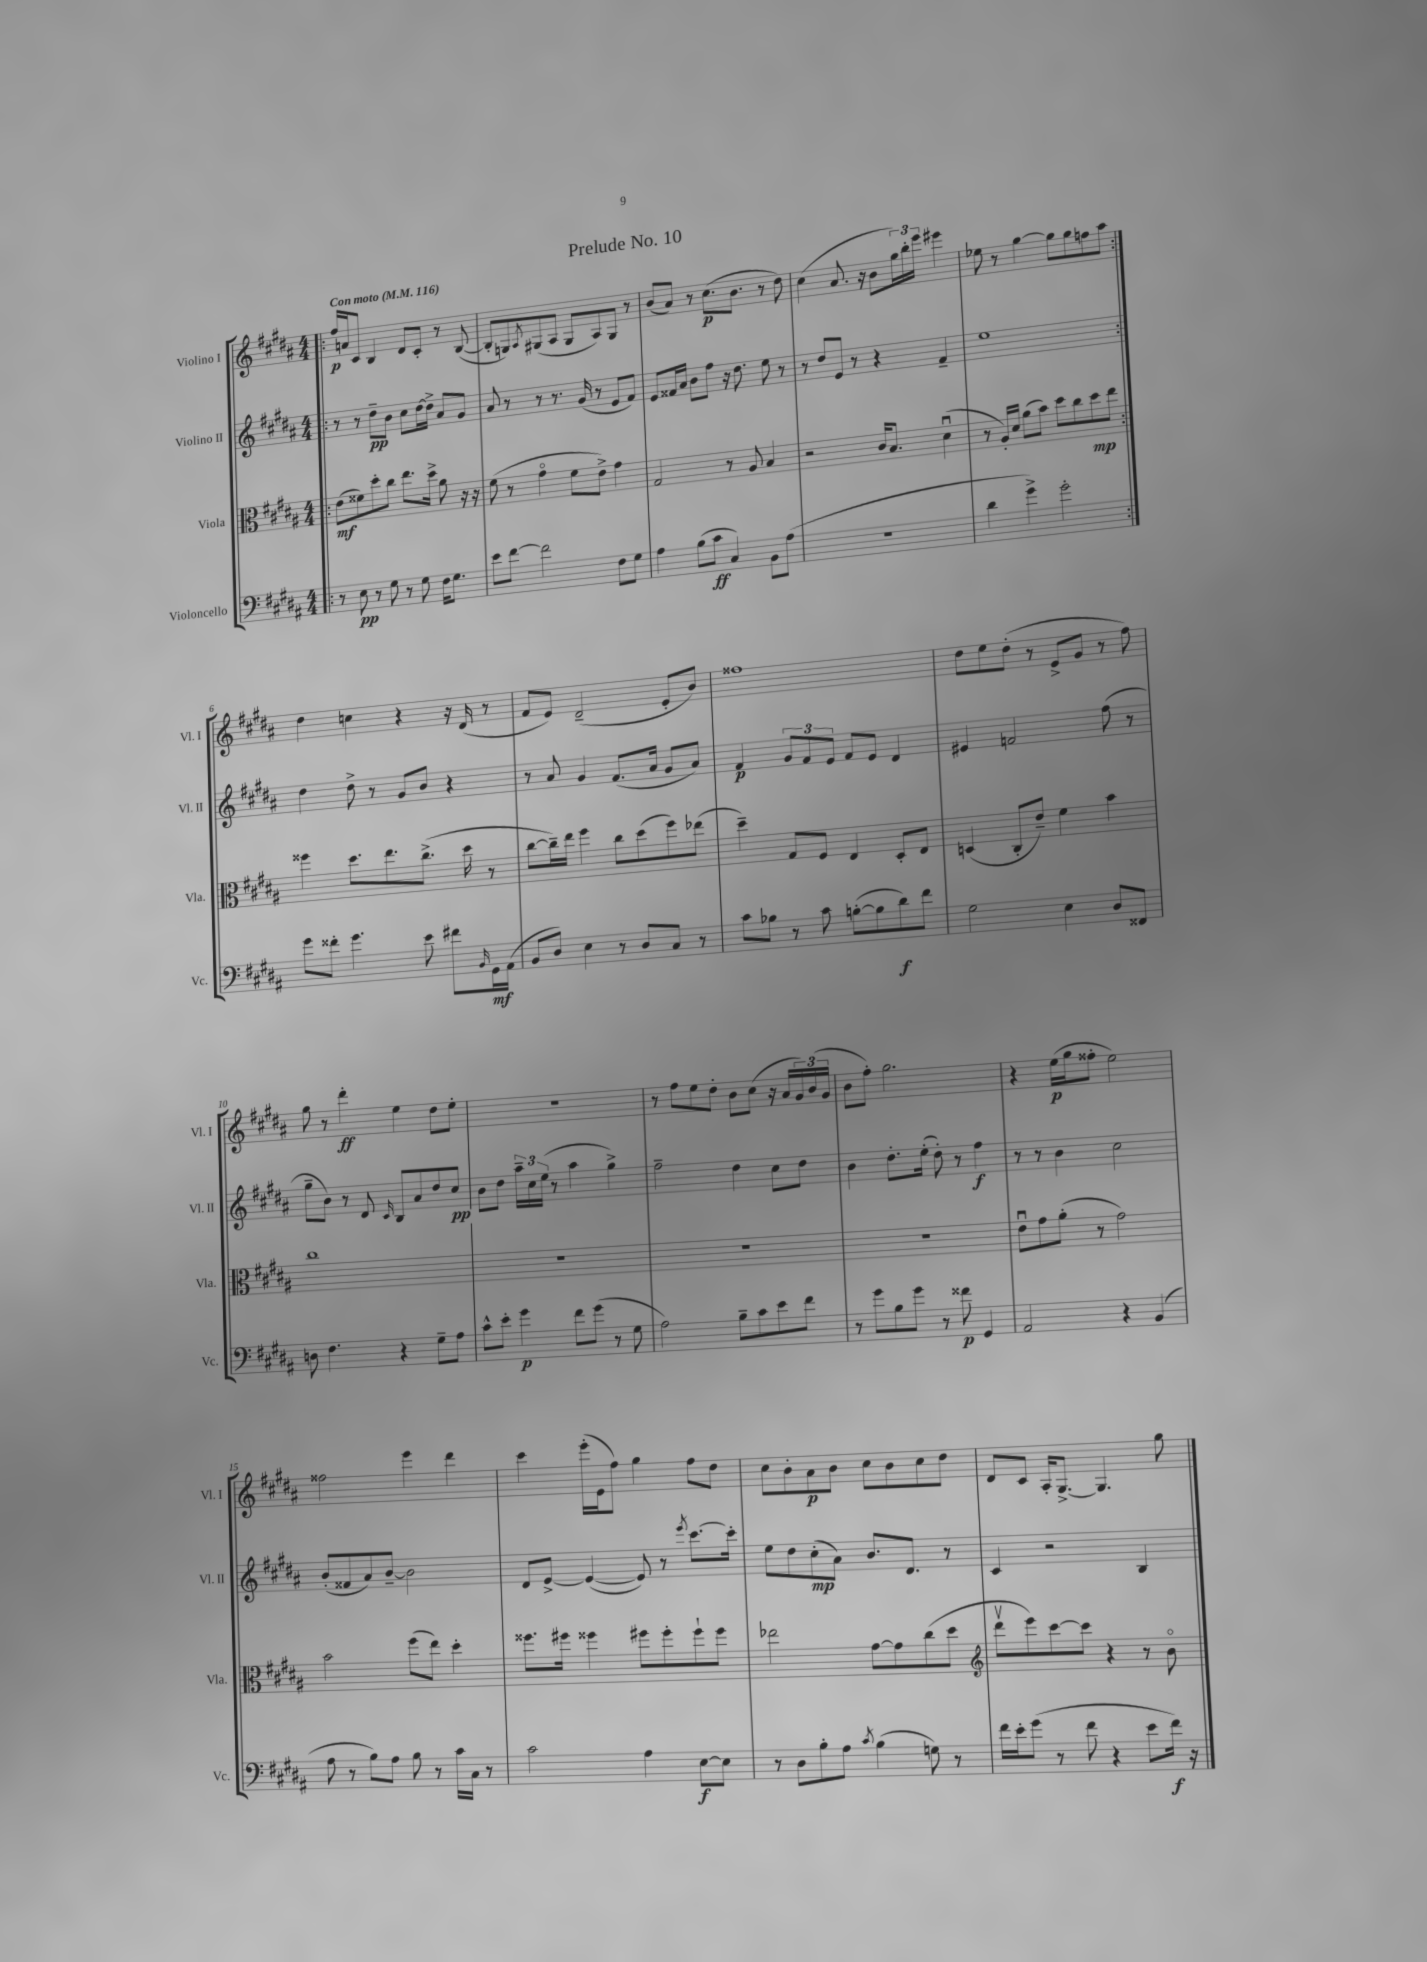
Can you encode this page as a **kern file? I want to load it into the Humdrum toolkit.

**kern	**dynam	**kern	**dynam	**kern	**dynam	**kern	**dynam
*part4	*part4	*part3	*part3	*part2	*part2	*part1	*part1
*staff4	*staff4	*staff3	*staff3	*staff2	*staff2	*staff1	*staff1
*I"Violoncello	*	*I"Viola	*	*I"Violino II	*	*I"Violino I	*
*I'Vc.	*	*I'Vla.	*	*I'Vl. II	*	*I'Vl. I	*
*clefF4	*	*clefC3	*	*clefG2	*	*clefG2	*
*k[f#c#g#d#a#]	*	*k[f#c#g#d#a#]	*	*k[f#c#g#d#a#]	*	*k[f#c#g#d#a#]	*
*M4/4	*	*M4/4	*	*M4/4	*	*M4/4	*
*MM116	*	*MM116	*	*MM116	*	*MM116	*
=1!|:	=1!|:	=1!|:	=1!|:	=1!|:	=1!|:	=1!|:	=1!|:
!	!	!	!	!	!	!LO:TX:a:B:t=Con moto	!
8r	.	(8e\L	mf	8r	.	16ff#/LL	p
.	.	.	.	.	.	16an/J	.
8E\	pp	8f##X\)	.	8r	.	8c#/J	.
8r	.	8dd#'\	.	8dd#~\L	pp	4B/	.
8G#\	.	8cc#\J	.	8b\J	.	.	.
8r	.	8.ee\L	.	8cc#\L	.	8d#/L	.
8G#\	.	.	.	[16dd#\L	.	8c#'/J	.
.	.	16dd#^\Jk	.	16dd#^\JJ]	.	.	.
16F#\KL	.	8a#\	.	8a#/L	.	8r	.
8.G#\J	.	.	.	.	.	.	.
.	.	16r	.	8g#/J	.	([8B/	.
.	.	16r	.	.	.	.	.
=2	=2	=2	=2	=2	=2	=2	=2
8e\L	.	(8f#\	.	8a#/	.	8B'/L]	.
[8f#\J	.	8r	.	8r	.	8Gn/)	.
.	.	.	.	.	.	8qA#/	.
2f#\]	.	4g#\	.	8r	.	(8G#X/	.
.	.	.	.	8.r	.	8A#/J	.
.	.	8f#\L	.	.	.	8G#/L	.
.	.	.	.	(16g#/	.	.	.
.	.	8e^\J)	.	8r	.	8A#/)	.
8F#\L	.	4g#\	.	8e/L	.	8G#/J	.
8G#\J	.	.	.	8f#/J)	.	8r	.
=3	=3	=3	=3	=3	=3	=3	=3
4A#\	.	2G#/	.	8e/L	.	(8b/L	.
.	.	.	.	16f##X/L	.	8a#/J)	.
.	.	.	.	16a#/JJ	.	.	.
(8B\L	.	.	.	8b\L	.	8r	.
8c#\J	ff	.	.	8ff#\J	.	(8.cc#\L	p
4C#/)	.	8r	.	16r	.	.	.
.	.	.	.	8.dd#\	.	8.b\J	.
.	.	8A#/	.	.	.	.	.
8BB\L	.	4B/	.	8ee\	.	8r	.
(8A#\J	.	.	.	8r	.	8dd#\)	.
=4	=4	=4	=4	=4	=4	=4	=4
1r	.	2r	.	8r	.	(4cc#\	.
.	.	.	.	8dd#/L	.	.	.
.	.	.	.	8e/J	.	8.a#/	.
.	.	.	.	8r	.	.	.
.	.	.	.	.	.	16r	.
.	.	16c#/KL	.	4r	.	8b\L	.
.	.	8.B/J	.	.	.	.	.
.	.	.	.	.	.	24gg#\L)	.
.	.	.	.	.	.	24bb'\	.
.	.	.	.	.	.	24eee\JJ	.
.	.	(4d#u\	.	4f#~/	.	4eee#X\	.
=5	=5	=5	=5	=5	=5	=5	=5
4d#\	.	8r	.	1ee	.	8ee-X\	.
.	.	16A#'/LL)	.	.	.	8r	.
.	.	16d#/JJ	.	.	.	.	.
4g#^\)	.	(8a#\L	.	.	.	[4gg#\	.
.	.	8b\J)	.	.	.	.	.
2g#'\	.	8dd#\L	.	.	.	8gg#\L]	.
.	.	8cc#\	.	.	.	8gg#\	.
.	.	8dd#\	mp	.	.	8ffn\	.
.	.	8ee\J	.	.	.	8aa#\J	.
!!LO:LB:g=z
=6:|!	=6:|!	=6:|!	=6:|!	=6:|!	=6:|!	=6:|!	=6:|!
8g#\L	.	4ff##X\	.	4dd#\	.	4dd#\	.
8f##X'\J	.	.	.	.	.	.	.
4.g#\	.	8.dd#\L	.	8dd#^\	.	4ccn\	.
.	.	.	.	8r	.	.	.
.	.	8.ee\	.	.	.	.	.
.	.	.	.	8g#/L	.	4r	.
8e\	.	(8.cc#^\J	.	8b/J	.	.	.
8f#X\L	.	.	.	4r	.	16r	.
.	.	16dd#\	.	.	.	(16d#/	.
16qqBB/	.	.	.	.	.	.	.
16GG#\L	mf	8r	.	.	.	8r	.
(16AA#\JJ	.	.	.	.	.	.	.
=7	=7	=7	=7	=7	=7	=7	=7
8BB/L	.	[8cc#\L	.	8r	.	8f#/L	.
8D#/J)	.	16cc#~\L])	.	8a#/	.	8e/J)	.
.	.	16ee\JJ	.	.	.	.	.
4E\	.	4ff#\	.	4g#/	.	(2d#~/	.
8r	.	8cc#\L	.	(8.f#/L	.	.	.
8D#/L	.	(8dd#\	.	.	.	.	.
.	.	.	.	16a#/Jk	.	.	.
8C#/J	.	8ff#\)	.	8g#/L	.	8e'/L	.
8r	.	(8ee-X\J	.	8a#/J)	.	8b/J)	.
=8	=8	=8	=8	=8	=8	=8	=8
8c#\L	.	4dd#~\)	.	4f#/	p	1ff##X	.
8B-X\J	.	.	.	.	.	.	.
8r	.	8G#/L	.	12g#/L	.	.	.
.	.	.	.	12f#/	.	.	.
8c#\	.	8F#/J	.	.	.	.	.
.	.	.	.	12e/J	.	.	.
([8Bn'\L	.	4E/	.	8f#/L	.	.	.
8B\]	.	.	.	8e/J	.	.	.
8d#\)	f	8D#'/L	.	4d#/	.	.	.
8f#\J	.	8E/J	.	.	.	.	.
=9	=9	=9	=9	=9	=9	=9	=9
2G#\	.	(4Dn/	.	4e#X/	.	8dd#\L	.
.	.	.	.	.	.	8ee\	.
.	.	8C#'/L	.	2fn/	.	(8dd#'\J	.
.	.	8e~/J)	.	.	.	8r	.
4E\	.	4f#\	.	.	.	8e^/L	.
.	.	.	.	.	.	8g#/J	.
8D#/L	.	4b\	.	(8ff#\	.	8r	.
8FF##X/J	.	.	.	8r	.	8ff#\)	.
!!LO:LB:g=z
=10	=10	=10	=10	=10	=10	=10	=10
8Dn\	.	1cc#	.	8gg#~\L	.	8gg#\	.
4.F#\	.	.	.	8b\J)	.	8r	.
.	.	.	.	8r	.	4ddd#'\	ff
.	.	.	.	8d#/	.	.	.
.	.	.	.	16qqc#/	.	.	.
4r	.	.	.	8B/L	.	4ee\	.
.	.	.	.	8a#/	.	.	.
8G#~\L	.	.	.	8dd#/	.	8dd#\L	.
8A#\J	.	.	.	8cc#/J	pp	8ee'\J	.
=11	=11	=11	=11	=11	=11	=11	=11
8c#^^\L	.	1r	.	8b\L	.	1r	.
8e'\J	.	.	.	8dd#\J	.	.	.
4g#\	p	.	.	24aa#~\LL	.	.	.
.	.	.	.	24cc#\	.	.	.
.	.	.	.	(24ee\JJ	.	.	.
.	.	.	.	8r	.	.	.
8f#\L	.	.	.	4aa#\	.	.	.
(8g#\J	.	.	.	.	.	.	.
8r	.	.	.	4gg#^\)	.	.	.
8G#\	.	.	.	.	.	.	.
=12	=12	=12	=12	=12	=12	=12	=12
2A#\)	.	1r	.	2ff#~\	.	8r	.
.	.	.	.	.	.	8ff#\L	.
.	.	.	.	.	.	8ee\	.
.	.	.	.	.	.	8dd#'\J	.
8B~\L	.	.	.	4dd#\	.	8b\L	.
8c#\	.	.	.	.	.	(8cc#\J	.
8e\	.	.	.	8cc#\L	.	16r	.
.	.	.	.	.	.	16a#/LL	.
8f#\J	.	.	.	8dd#\J	.	24g#/)	.
.	.	.	.	.	.	(24b/	.
.	.	.	.	.	.	24g#/JJ	.
=13	=13	=13	=13	=13	=13	=13	=13
8r	.	1r	.	4b\	.	8b\L	.
8g#\L	.	.	.	.	.	8ff#'\J)	.
8B\	.	.	.	8.dd#'\L	.	2.gg#\	.
8g#\J	.	.	.	.	.	.	.
.	.	.	.	(16ee'\Jk	.	.	.
8r	.	.	.	8dd#'\)	.	.	.
8f##X\	p	.	.	8r	.	.	.
4GG#/	.	.	.	4ff#\	f	.	.
=14	=14	=14	=14	=14	=14	=14	=14
2AA#/	.	8eu\L	.	8r	.	4r	.
.	.	8g#\	.	8r	.	.	.
.	.	(8a#'\J	.	4b\	.	(16ee\LL	p
.	.	.	.	.	.	16gg#\J	.
.	.	8r	.	.	.	8ff##X'\J	.
4r	.	2g#\)	.	2cc#\	.	2ee\)	.
(4BB/	.	.	.	.	.	.	.
!!LO:LB:g=z
=15	=15	=15	=15	=15	=15	=15	=15
8A#\	.	2b\	.	(8b'/L	.	2ff##X\	.
8r	.	.	.	8f##X/	.	.	.
8B\L)	.	.	.	8a#/)	.	.	.
8A#\J	.	.	.	[8b~/J	.	.	.
8B\	.	(8ff#\L	.	2b\]	.	4eee\	.
8r	.	8ee\J)	.	.	.	.	.
16c#\LL	.	4dd#'\	.	.	.	4ddd#\	.
16C#\JJ	.	.	.	.	.	.	.
8r	.	.	.	.	.	.	.
=16	=16	=16	=16	=16	=16	=16	=16
2c#\	.	8.ff##X\L	.	8d#/L	.	4ccc#\	.
.	.	.	.	[8e^/J	.	.	.
.	.	16ff#X\Jk	.	.	.	.	.
.	.	4ff##X\	.	(4e/_	.	(16eee'\LL	.
.	.	.	.	.	.	16e\J	.
.	.	.	.	.	.	8ff#\J)	.
4A#\	.	8ff#X\L	.	8e/])	.	4gg#\	.
.	.	8ff#'\	.	8r	.	.	.
.	.	.	.	8qeee/	.	.	.
[8E\L	f	8ff#`\	.	[8.ccc#\L	.	8ff#\L	.
8E\J]	.	8ff#\J	.	.	.	8dd#\J	.
.	.	.	.	16ccc#'\Jk]	.	.	.
=17	=17	=17	=17	=17	=17	=17	=17
8r	.	2ee-X\	.	8ee\L	.	8cc#\L	.
8D#\L	.	.	.	8dd#\	.	8b'\	.
8B'\	.	.	.	(8cc#'\	mp	8a#\	p
8A#\J	.	.	.	8a#\J)	.	8b\J	.
8qc#/	.	.	.	.	.	.	.
(4B\	.	[8g#\L	.	8.b/L	.	8cc#\L	.
.	.	8g#\]	.	.	.	8b\	.
.	.	.	.	8.d#/J	.	.	.
8Gn\)	.	(8cc#\	.	.	.	8cc#\	.
8r	.	8dd#\J	.	8r	.	8dd#\J	.
=18	=18	=18	=18	=18	=18	=18	=18
*	*	*clefG2	*	*	*	*	*
16f#\LL	.	8ddd#v\L	.	4c#/	.	8d#/L	.
16e'\J	.	.	.	.	.	.	.
(8g#\J	.	8eee\)	.	.	.	8c#/J	.
8r	.	[8ccc#\	.	2r	.	16A#'/KL	.
.	.	.	.	.	.	[8.G#^/J	.
8f#\	.	8ccc#\J]	.	.	.	.	.
4r	.	4r	.	.	.	4.G#/]	.
8e\L	.	8r	.	4B/	.	.	.
16f#\Jk)	f	8b\	.	.	.	8gg#\	.
16r	.	.	.	.	.	.	.
==	==	==	==	==	==	==	==
*-	*-	*-	*-	*-	*-	*-	*-
